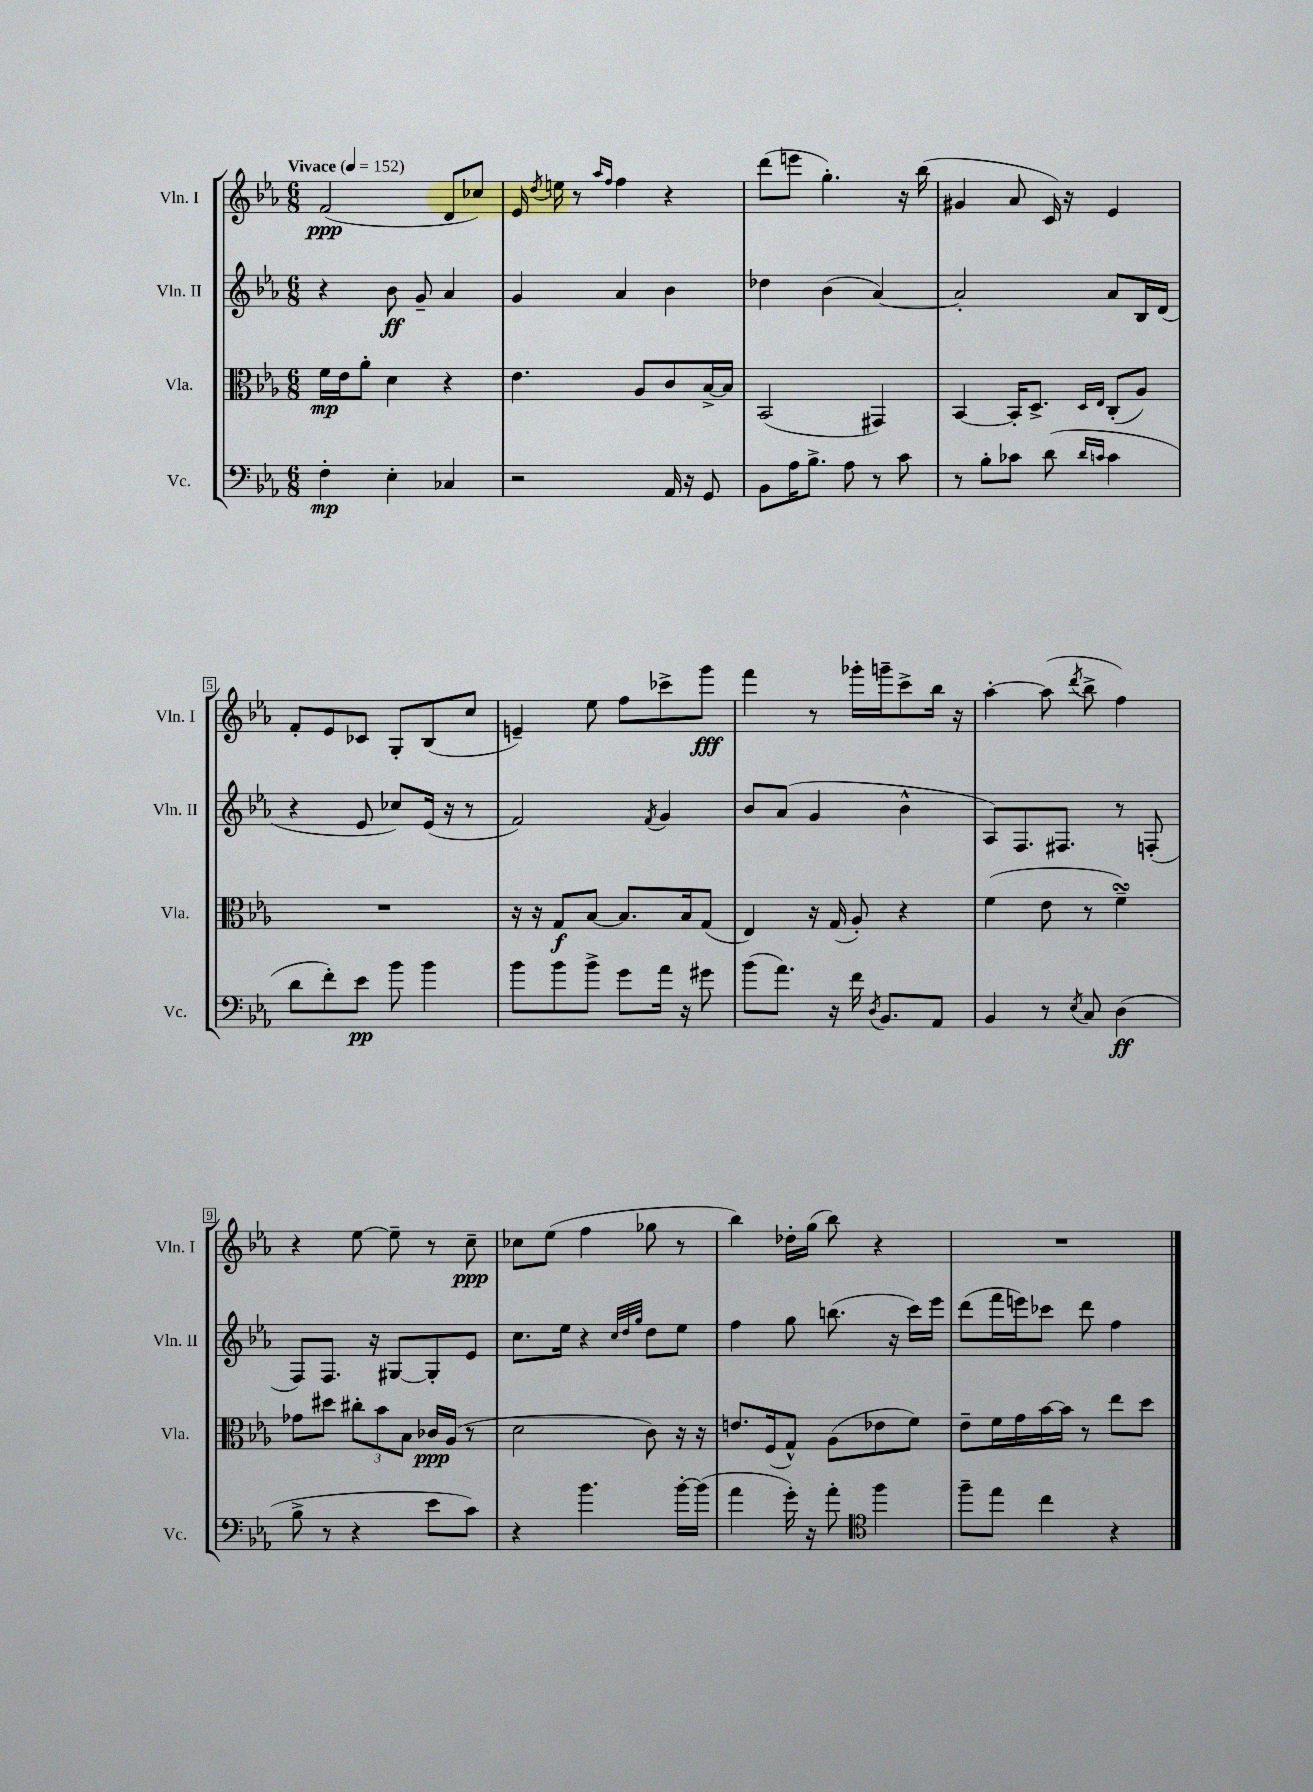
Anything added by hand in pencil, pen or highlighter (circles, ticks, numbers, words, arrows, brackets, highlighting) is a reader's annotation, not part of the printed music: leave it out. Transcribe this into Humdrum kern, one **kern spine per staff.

**kern	**kern	**kern	**kern
*staff4	*staff3	*staff2	*staff1
*clefF4	*clefC3	*clefG2	*clefG2
*k[b-e-a-]	*k[b-e-a-]	*k[b-e-a-]	*k[b-e-a-]
*M6/8	*M6/8	*M6/8	*M6/8
*MM152	*MM152	*MM152	*MM152
4F'\	16f\LL	4r	(2f/
.	16e-\J	.	.
.	8a-'\J	.	.
4E-'\	4d\	8b-\	.
.	.	8g~/	.
4C-/	4r	4a-/	8d/L
.	.	.	8cc-/J)
=	=	=	=
2r	4.e-\	4g/	16e-/
.	.	.	8qdd/
.	.	.	16ee\
.	.	.	8r
.	.	.	16qqaa-/LL
.	.	.	16qqff/JJ
.	.	4a-/	4ff\
.	8A-/L	.	.
16AA-/	8c/	4b-\	4r
16r	.	.	.
8GG/	[16B-^/L	.	.
.	16B-/]JJ	.	.
=	=	=	=
8BB-\L	(2BB-/	4dd-\	(8ddd\L
16A-\K	.	.	8eee\J
8.B-^\J	.	.	.
.	.	(4b-\	4.gg'\)
8A-\	.	.	.
8r	4GG#/)	[4a-/)	.
8c\	.	.	16r
.	.	.	(16bb-\
=	=	=	=
8r	[4BB-/	2a-'/]	4g#/
8B-'\L	.	.	.
8c-\J	16BB-'/]LK	.	8a-/
.	8.D^/J	.	.
(8d\	.	.	16c/)
.	.	.	16r
16qqd/LL	16qqD/LL	.	.
16qqc/JJ	16qqE-/JJ	.	.
4c\	(8C'/L	8a-/L	4e-/
.	8A-/J)	16B-/L	.
.	.	(16d/JJ	.
=	=	=	=
8d\L	2.r	4r	8f'/L
8f'\)	.	.	8e-/
8e-\J	.	8e-/	8c-/J
8b-\	.	8cc-/L)	8G'/L
4b-\	.	(16e-/Jk	(8B-/
.	.	16r	.
.	.	8r	8cc/J
=	=	=	=
8b-\L	16r	2f/)	4e~/)
.	16r	.	.
8b-\	8G/L	.	.
8b-^\J	[8B-/J	.	8ee-\
8g\L	8.B-/]L	.	8ff\L
.	.	8qf/	.
16a-\Jk	.	4g/	8ccc-^\
16r	16B-/k	.	.
8g#\	(8G/J	.	8ggg\J
=	=	=	=
(8b-\L	4E-/)	8b-/L	4fff\
8.a-\J)	.	(8a-/J	.
.	16r	4g/	8r
16r	(16G/	.	.
16f\	8A-'/)	.	16ggg-'\LL
8qD/	.	.	.
8.BB-/L	.	.	16ggg~\J
.	4r	4b-^^\	8ccc^\
8AA-/J	.	.	16bb-\Jk
.	.	.	16r
=	=	=	=
4BB-/	(4f\	8A-/L)	[4aa-'\
.	.	8.F/	.
8r	8e-\	.	(8aa-\]
.	.	8.F#/J	.
8qE-/	.	.	8qddd/
8C/	8r	.	8bb-^\
(4D\	4f~\)	8r	4ff\)
.	.	(8F'/	.
=	=	=	=
8B-^\	8g-\L	8F/L)	4r
8r	8dd#\J	8.F/J	.
4r	12cc#'\L	.	[8ee-\
.	.	16r	.
.	12b-\	.	.
.	.	[8G#/L	8ee-~\]
.	12B-\J	.	.
8e-\L	16c-/LL	8G#'/]	8r
.	(16A-/JJ	.	.
8c\J)	8r	8e-/J	8cc~\
=	=	=	=
4r	2d\	8.cc\L	8cc-\L
.	.	.	(8ee-\J
.	.	16ee-\Jk	.
4.b-\	.	4r	4ff\
.	.	32qqcc/LLL	.
.	.	32qqdd/	.
.	.	32qqgg/JJJ	.
.	8c\)	8dd\L	8gg-\
[16b-'\LL	16r	8ee-\J	8r
(16b-\]JJ	16r	.	.
=	=	=	=
4a-\	8.e/L	4ff\	4bb-\)
.	(16F/k	.	.
16g'\)	8G^^/J)	8gg\	16dd-'\LL
16r	.	.	(16gg\JJ
8a-'\	(8A-\L	(8.bb\	8bb-\)
*clefC4	*	*	*
4ff\	8e-\	.	4r
.	.	16r	.
.	8f\J)	16ccc\LL)	.
.	.	16eee-\JJ	.
=	=	=	=
8ff~\L	8e-~\L	(8ddd\L	2.r
8ee-\J	16f\L	16fff\L	.
.	16g\	16eee\J)	.
4cc\	[16b-\	8ccc-\J	.
.	16b-\]JJ	.	.
.	8r	8ddd\	.
4r	8ee-\L	4ff\	.
.	8dd\J	.	.
==	==	==	==
*-	*-	*-	*-
